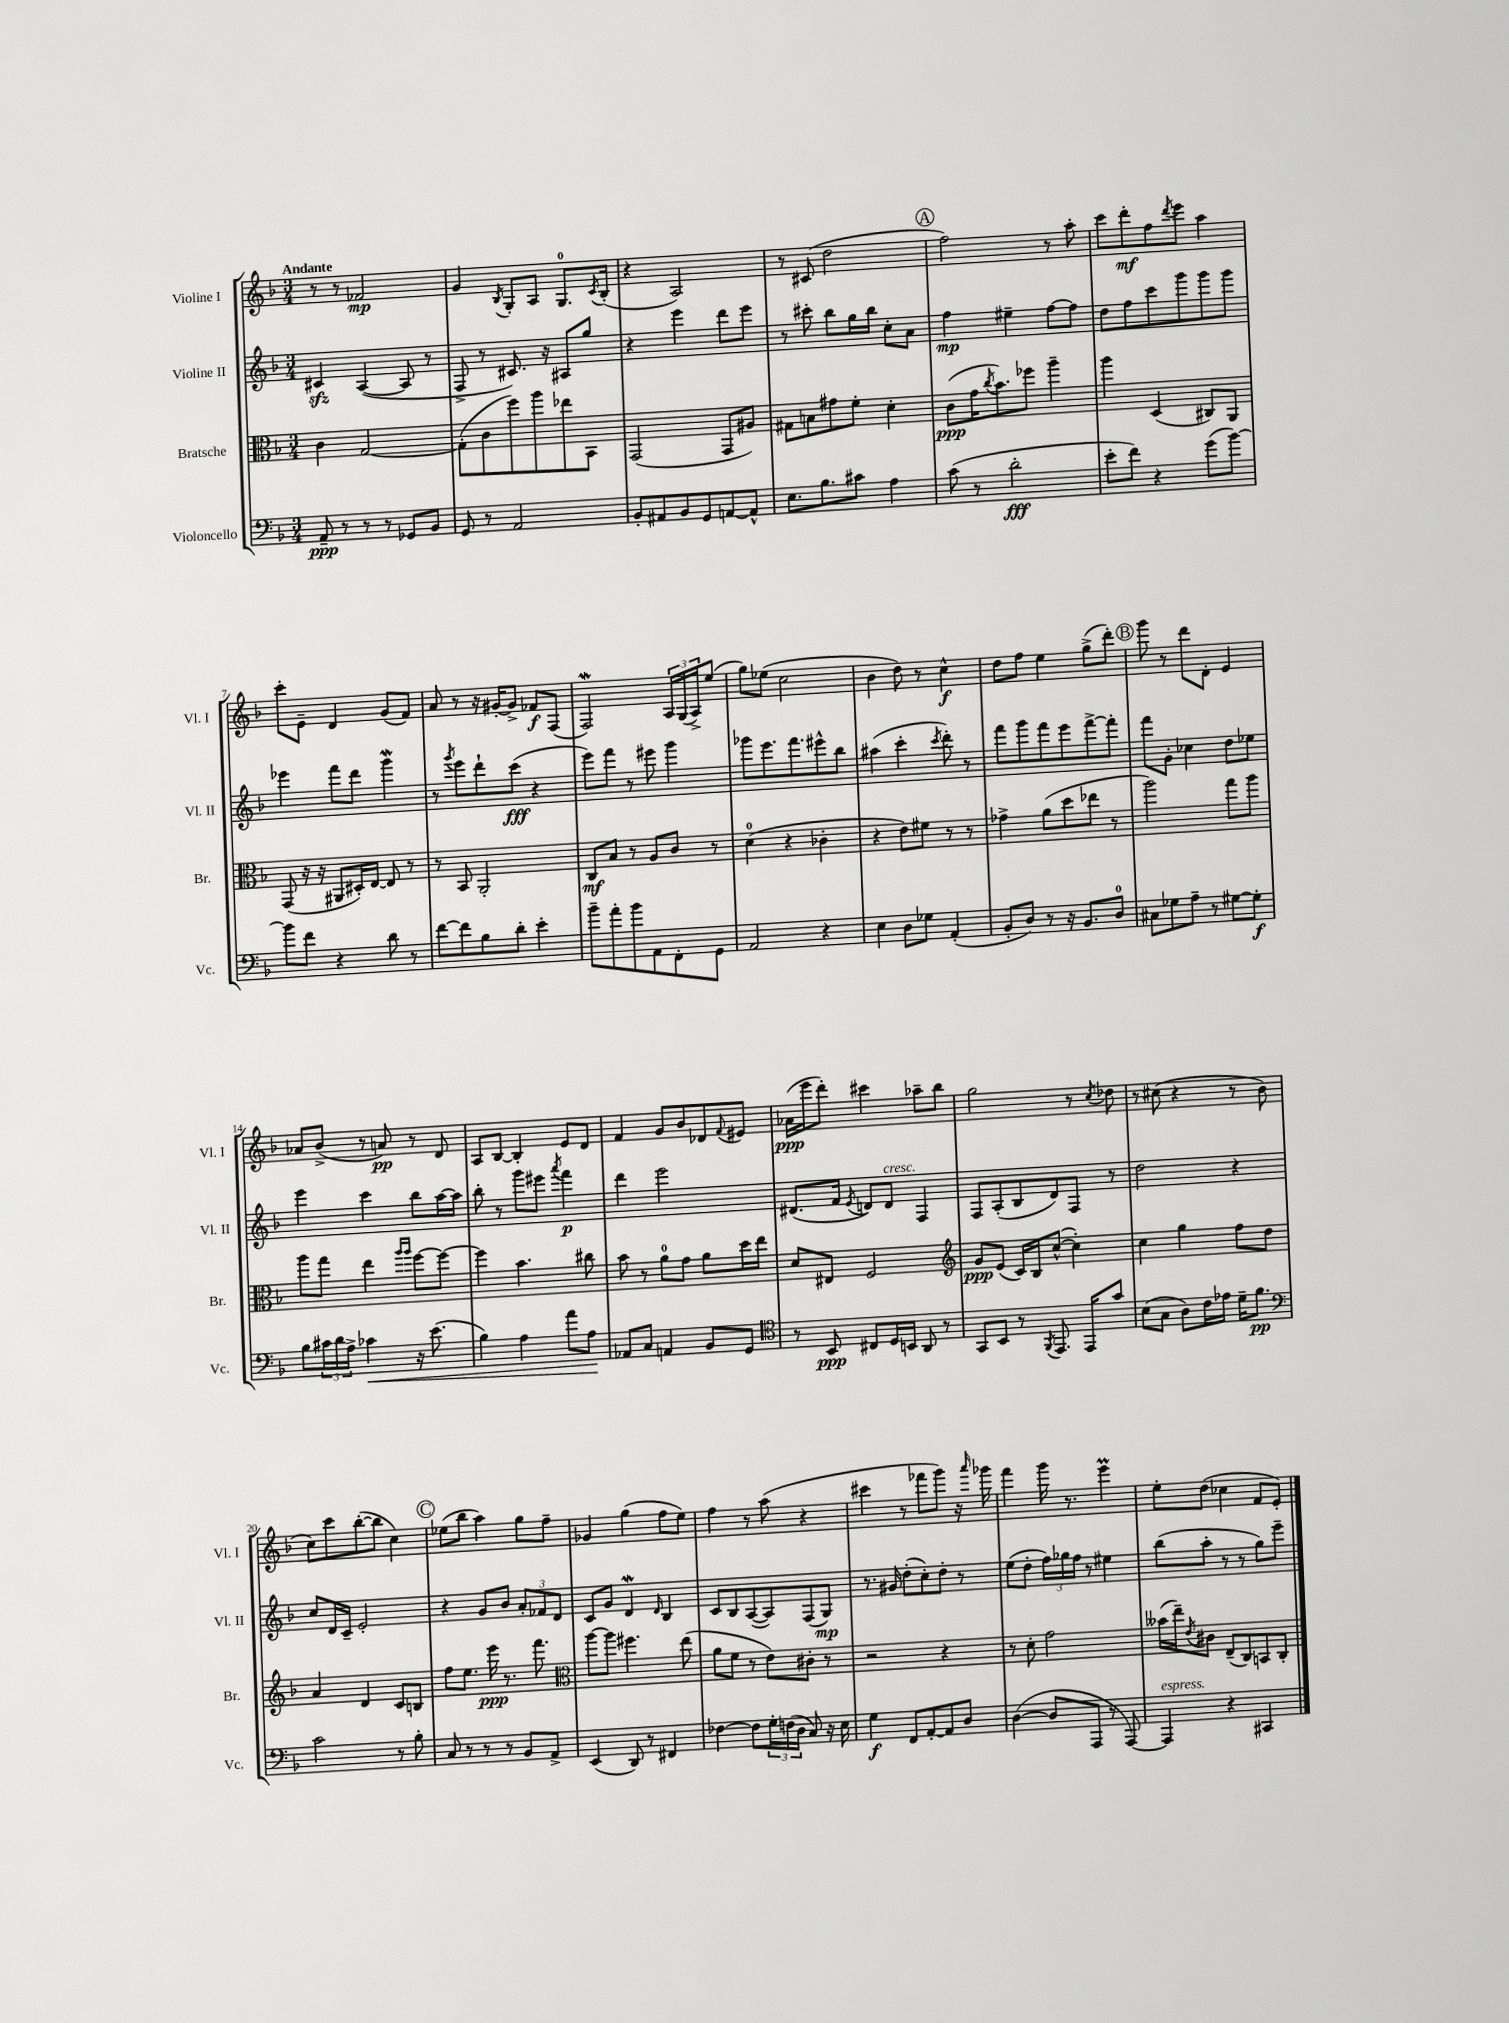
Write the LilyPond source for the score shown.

<<
\new StaffGroup <<
\new Staff = "s0" \with { instrumentName = "Violine I" shortInstrumentName = "Vl. I" } {
    \clef treble \key f \major \numericTimeSignature \time 3/4 \tempo "Andante"
    r8 r8 fes'2\mp |
    g'4 \acciaccatura { bes8 } g8-. a8 g8.-0 \acciaccatura { c'8 } bes16-.( |
    r4 a2) |
    r8 cis'8( d''2 |
    \mark \markup { \circle "A" } f''2) r8 a''8-. |
    c'''8 d'''8-.\mf f''8 \acciaccatura { d'''8 } e'''8 a''4 |
    c'''8-. e'8-- d'4 g'8( f'8) |
    a'8 r8 r16 gis'16~-. gis'8-> fes'8\f f8( |
    f2\mordent) \tuplet 3/2 { a16 g16( a16->) } e''8( |
    g''8) ees''8( c''2 |
    bes'4 d''8) r8 c''4-^\f |
    d''8 f''8 e''4 g''8->( d'''8-.) |
    \mark \markup { \circle "B" } g'''8 r8 d'''8 d'8-. e'4 |
    aes'8 bes'8->( r8 a'8\pp) r8 d'8 |
    a8 bes8~ bes4-. e'8 d'8 |
    f'4 g'8 bes'8 des'8 \appoggiatura { f'8 } eis'8 |
    aes'16\ppp( e'''16 d'''8-.) cis'''4 aes''8-- bes''8 |
    g''2 r8 \acciaccatura { c''8 } des''8 |
    r8 cis''8( r4 r8 bes'8 |
    c''8) c'''8 bes''8~-.( bes''8 c''4) |
    \mark \markup { \circle "C" } ees''8( bes''8 a''4) g''8 f''8-- |
    ges'4 g''4( f''8 e''8) |
    f''4 r8 a''8( r4 |
    cis'''4 r8 fes'''8 g'''8) r16 \grace { a'''16 } ges'''16 |
    f'''4 g'''16 r8. e'''4\prall |
    e''8-. d''8( ces''4 f'8 e'8-.) \bar "|." |
}
\new Staff = "s1" \with { instrumentName = "Violine II" shortInstrumentName = "Vl. II" } {
    \clef treble \key f \major \numericTimeSignature \time 3/4
    cis'4\sfz a4~( a8 r8 |
    f8-> r8 cis'8.) r16 ais8 g''8 |
    r4 e'''4 d'''8 e'''8 |
    r8 cis'''8-. bes''8 g''16 bes''16 c''8-. a'8 |
    \mark \markup { \circle "A" } f''4\mp eis''4-- f''8~ f''8 |
    d''8 f''8 c'''8 g'''8 g'''8 g'''8 |
    ees'''4 f'''8 d'''8 g'''4\mordent |
    r8 \acciaccatura { g'''8 } e'''8 d'''8-! c'''8\fff( r4 |
    e'''8) f'''8 r8 eis'''8 g'''4 |
    ges'''8 e'''8. f'''8. eis'''8-^ bes''8 |
    ais''4( c'''4-. \acciaccatura { c'''8 } d'''8-.) r8 |
    f'''8 g'''8 f'''8 e'''8 f'''8~-> f'''8-. |
    \mark \markup { \circle "B" } f'''8 g'8-. ces''4 d''8 ees''8 |
    e'''4 c'''4 bes''8 a''16~ a''16 |
    bes''8-. r8 g'''8 eis'''8 \acciaccatura { a'''8 } f'''4\p |
    d'''4 e'''2 |
    dis'8.( f'16 \acciaccatura { e'8 } d'8) d'8^\markup { \italic "cresc." } f4 |
    f8 a8-.( bes8 d'8) f8 r8 |
    d''2 r4 |
    c''8 d'16 c'16-- e'2-. |
    \mark \markup { \circle "C" } r4 g'8 bes'8 \tuplet 3/2 { a'8-. fes'8 d'8 } |
    c'8 g'8 d'4\mordent \grace { d'16 } bes4 |
    c'8 bes8 a8~( a8) f8( g8\mp) |
    r8. gis'16 d''8-.( c''8-.) d''8-. r8 |
    e''8( d''8-. \tuplet 3/2 { f''16) ges''16 f''16 } r8 eis''4 |
    bes''8( a''8-. r8 r8 g''8) e'''8-- \bar "|." |
}
\new Staff = "s2" \with { instrumentName = "Bratsche" shortInstrumentName = "Br." } {
    \clef alto \key f \major \numericTimeSignature \time 3/4
    c'4 g2~ |
    g8-.( c'8 f''8) a''8 ees''8 bes,8 |
    g,2( g,8 ais8) |
    gis8 b8 gis'8 f'8-. d'4-. |
    \mark \markup { \circle "A" } c'8\ppp( g'16 \acciaccatura { c''8 } bes'8.) fes''8 a''4-- |
    a''4 d4( cis8) a,8 |
    g,8( r16 r16 ais,8 dis16-.) e16~ e8 r8 |
    r8 bes,8 a,2-. |
    c8\mf bes8 r8 a8 c'8 r8 |
    d'4-0( r4 ces'4-. |
    r4 e'8) fis'8 r8 r8 |
    ges'4-> a'8( d''8 ees''8 r8 |
    \mark \markup { \circle "B" } a''2) g''8 a''8 |
    a''8 g''8 e''4 \grace { a''16 a''16 } f''8~ f''8~ |
    f''4 bes'4. cis''8 |
    bes'8 r8 a'8-0 g'8 a'8 d''16 e''16 |
    d'8 eis8 f2 |
    \clef treble g'8\ppp e'8( c'16) bes16 c''8~-^( c''4-.) |
    c''4 g''4 f''8 d''8 |
    a'4 d'4 c'8 b8 |
    \mark \markup { \circle "C" } f''8 e''8. e'''16\ppp r8. f'''8. |
    \clef alto a''8~ a''8 fis''4. e''8( |
    a'8 f'8 r8 e'8) cis'8-. r8 |
    r2 r4 |
    r8 d'8-. g'2 |
    beses'16( e''16--) \acciaccatura { e'8 } cis'8 e8--( c8) b,8 c8-. \bar "|." |
}
\new Staff = "s3" \with { instrumentName = "Violoncello" shortInstrumentName = "Vc." } {
    \clef bass \key f \major \numericTimeSignature \time 3/4
    a,8--\ppp r8 r8 r8 ges,8 bes,8 |
    g,8 r8 a,2 |
    bes,8-. ais,8 bes,8 g,8 a,8~ a,8-^ |
    e8. bes8. cis'8 a4 |
    \mark \markup { \circle "A" } c'8( r8 d'2-.\fff |
    e'8-. f'8) r4 g'8( bes'8~) |
    bes'8 f'8 r4 d'8 r8 |
    f'8~ f'8 bes8 d'8-. e'4-. |
    bes'8-- a'8-. bes'8 a,8 f,8-. g,8 |
    a,2 r4 |
    e4 d8 ges8 a,4-.( |
    bes,8-. d8) r8 r16 bes,8. d8-0 |
    \mark \markup { \circle "B" } cis8 ges8 a8-- r8 gis8~ gis8-.\f |
    bes8 \tuplet 3/2 { cis'16 d'16 a16-> } ces'4\< r16 e'8.( |
    bes4) a4 a'8 a8\! |
    aes,8 c8 a,4 bes,8 g,8 |
    \clef tenor r8 bes,8\ppp cis8 d16 b,16 a,8 r8 |
    g,8 bes,8 r8 \acciaccatura { f,8 } e,8. e,16 g'8 |
    bes8( g8 a8) c'16 ees'16 d'16-- f'8.\pp |
    \clef bass c'2 r8 bes8-. |
    \mark \markup { \circle "C" } c8 r8 r8 r8 bes,8 a,8-> |
    e,4( d,8) r8 fis,4 |
    fes4~ fes8 \tuplet 3/2 { g16-. f16( d16 } c8) r16 e16 |
    g4\f f,8 a,8~-. a,8 d8 |
    d4~( d8 a,,8 r8 a,,8~) |
    a,,4^\markup { \italic "espress." } r4 cis,4 \bar "|." |
}
>>
>>
